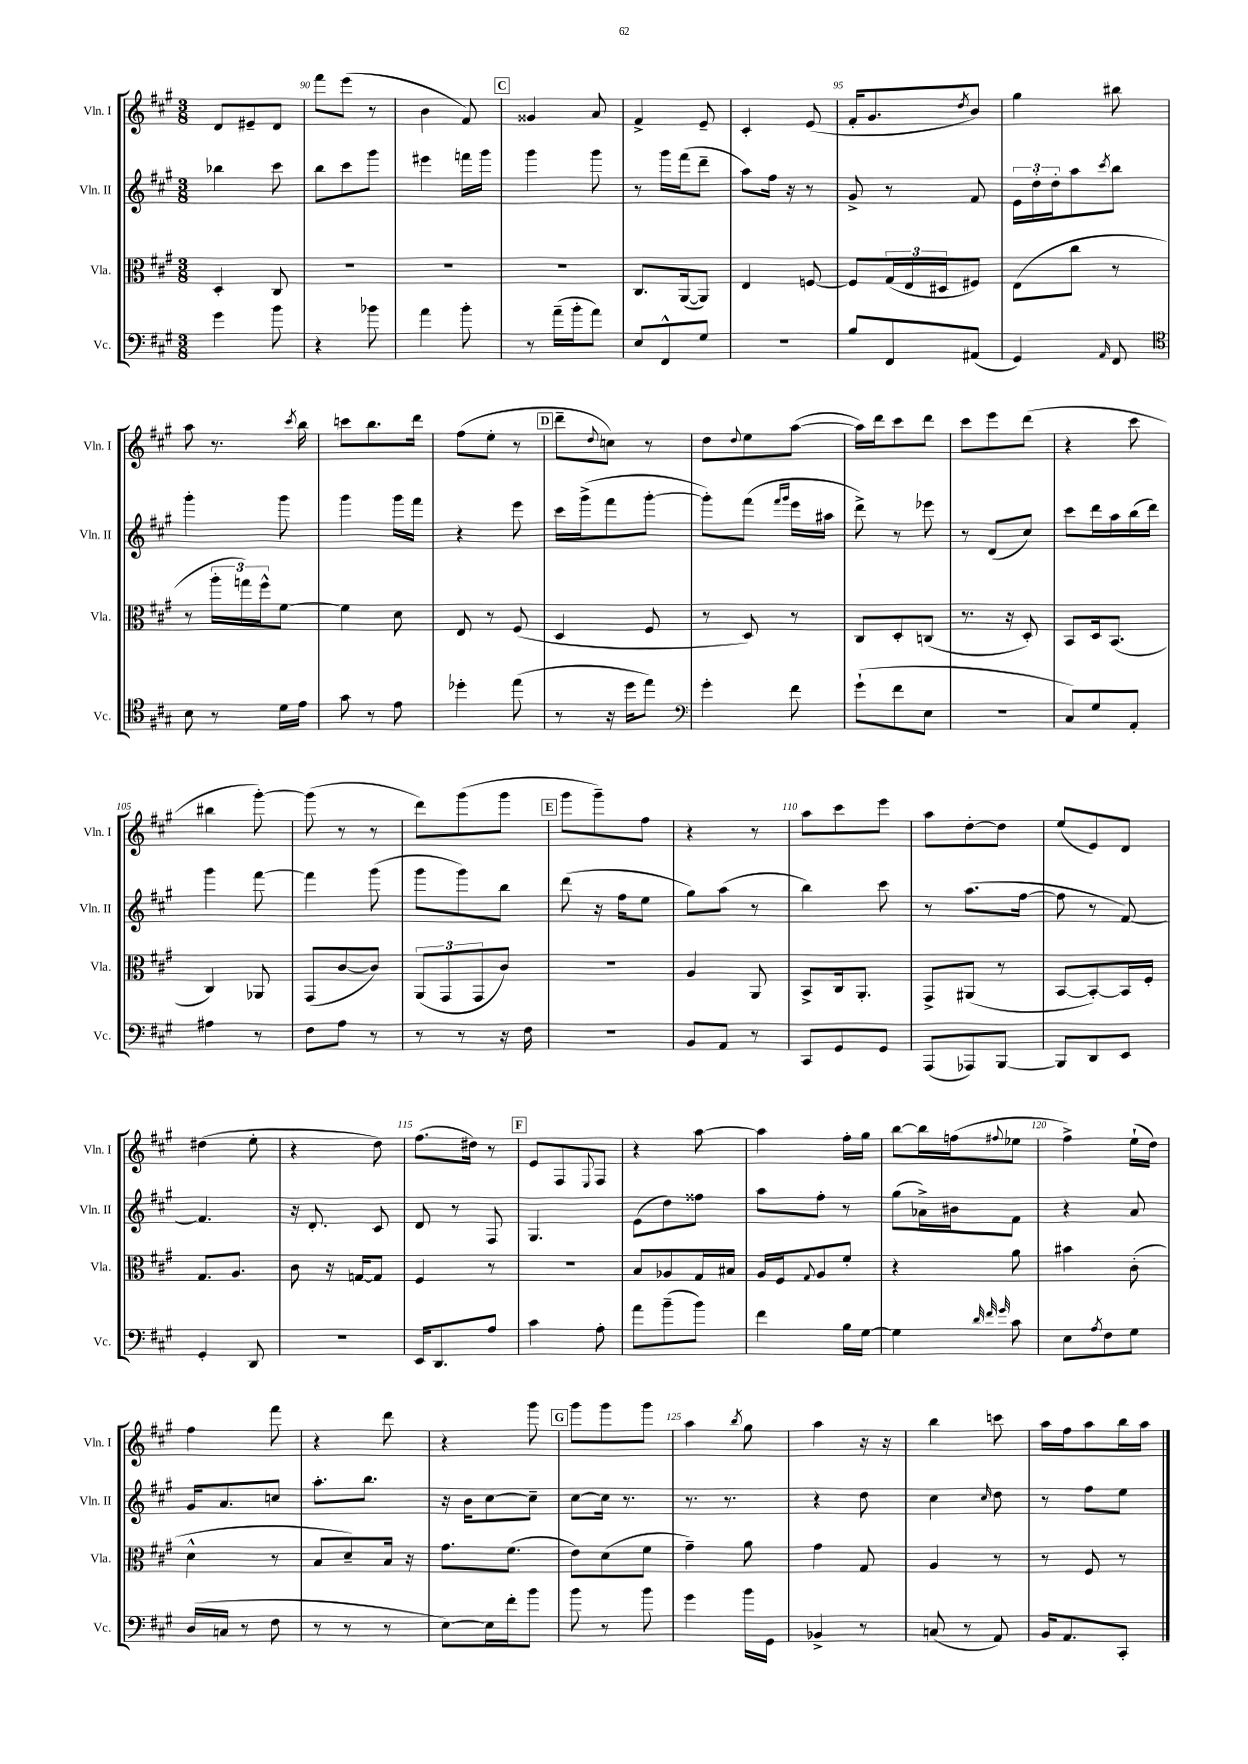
<<
\new StaffGroup <<
\new Staff = "s0" \with { instrumentName = "Vln. I" shortInstrumentName = "Vln. I" } {
    \clef treble \key a \major \numericTimeSignature \time 3/8
    d'8 eis'8-- d'8 |
    fis'''8 e'''8( r8 |
    b'4 fis'8) |
    \mark \markup { \box "C" } gisis'4 a'8 |
    fis'4-> e'8-- |
    cis'4-. e'8( |
    fis'16-. gis'8. \acciaccatura { d''8 } b'8) |
    gis''4 bis''8 |
    a''8 r8. \acciaccatura { cis'''8 } b''16 |
    c'''8 b''8. d'''16 |
    fis''8( e''8-. r8 |
    \mark \markup { \box "D" } d'''8-- \appoggiatura { d''8 } c''8) r8 |
    d''8 \appoggiatura { d''8 } e''8 a''8~( |
    a''16) d'''16 cis'''8 d'''8 |
    cis'''8 e'''8 d'''8( |
    r4 cis'''8 |
    bis''4 gis'''8~-.) |
    gis'''8( r8 r8 |
    d'''8) gis'''8( gis'''8 |
    \mark \markup { \box "E" } gis'''8 gis'''8--) fis''8 |
    r4 r8 |
    a''8 cis'''8 e'''8 |
    a''8 d''8~-. d''8 |
    e''8( e'8) d'8 |
    dis''4( e''8-. |
    r4 d''8) |
    fis''8.( dis''16) r8 |
    \mark \markup { \box "F" } e'8 fis8 \appoggiatura { e8 } fis8 |
    r4 a''8~ |
    a''4 fis''16-. gis''16 |
    b''8~ b''16 f''16( \appoggiatura { fis''8 } ees''8 |
    fis''4->) e''16-!( d''16) |
    fis''4 fis'''8 |
    r4 d'''8 |
    r4 gis'''8 |
    \mark \markup { \box "G" } gis'''8 gis'''8 gis'''8 |
    a''4 \acciaccatura { b''8 } gis''8 |
    a''4 r16 r16 |
    b''4 c'''8 |
    a''16 fis''16 a''8 b''16 a''16 \bar "|." |
}
\new Staff = "s1" \with { instrumentName = "Vln. II" shortInstrumentName = "Vln. II" } {
    \clef treble \key a \major \numericTimeSignature \time 3/8
    bes''4 cis'''8 |
    b''8 cis'''8 gis'''8 |
    eis'''4 f'''16 gis'''16 |
    \mark \markup { \box "C" } gis'''4 gis'''8 |
    r8 gis'''16 fis'''16( d'''8-- |
    a''8) fis''16 r16 r8 |
    gis'8-> r8 fis'8 |
    \tuplet 3/2 { e'16 d''16-. d''16-. } a''8 \acciaccatura { cis'''8 } b''8 |
    gis'''4-. gis'''8 |
    gis'''4 gis'''16 fis'''16 |
    r4 e'''8 |
    \mark \markup { \box "D" } cis'''16 gis'''16->( fis'''8 gis'''8~-. |
    gis'''8-.) fis'''8( \grace { fis'''16 gis'''16 } e'''16 ais''16 |
    d'''8->) r8 ees'''8 |
    r8 d'8( cis''8) |
    cis'''8 d'''16 a''16 b''16( d'''16) |
    gis'''4 fis'''8~ |
    fis'''4 gis'''8( |
    gis'''8 gis'''8) b''8 |
    \mark \markup { \box "E" } d'''8( r16 fis''16 e''8 |
    gis''8) a''8( r8 |
    b''4) cis'''8 |
    r8 a''8.( fis''16~ |
    fis''8 r8 fis'8~) |
    fis'4. |
    r16 d'8.-. cis'8 |
    d'8 r8 fis8 |
    \mark \markup { \box "F" } gis4. |
    e'8( d''8) fisis''8 |
    a''8 fis''8-. r8 |
    gis''8( aes'16->) bis'16 fis'8 |
    r4 a'8 |
    gis'16 a'8. c''8 |
    a''8.-. b''8. |
    r16 b'16 cis''8~ cis''8-- |
    \mark \markup { \box "G" } cis''8~ cis''16 r8. |
    r8. r8. |
    r4 d''8 |
    cis''4 \grace { cis''16 } d''8 |
    r8 fis''8 e''8 \bar "|." |
}
\new Staff = "s2" \with { instrumentName = "Vla." shortInstrumentName = "Vla." } {
    \clef alto \key a \major \numericTimeSignature \time 3/8
    d4-. cis8 |
    R4. |
    R4. |
    \mark \markup { \box "C" } R4. |
    cis8. a,16~( a,8) |
    e4 f8~ |
    f8 \tuplet 3/2 { gis16( e16 dis16 } fis8) |
    e8( cis''8 r8 |
    r8 \tuplet 3/2 { a''16-. g''16) fis''16-^ } fis'8~ |
    fis'4 d'8 |
    e8 r8 fis8( |
    \mark \markup { \box "D" } d4 fis8 |
    r8 d8) r8 |
    cis8 d8-. c8( |
    r8. r16 d8-.) |
    b,8 d16 b,8.( |
    cis4) aes,8 |
    gis,8( cis'8~ cis'8) |
    \tuplet 3/2 { a,8( gis,8 gis,8 } cis'8) |
    \mark \markup { \box "E" } R4. |
    a4 a,8 |
    b,8-> cis16 a,8.-. |
    gis,8-> ais,8( r8 |
    b,8~ b,8~-.) b,16 fis16-. |
    gis8. a8. |
    cis'8 r16 g16~ g8 |
    fis4 r8 |
    \mark \markup { \box "F" } R4. |
    b8 aes8 gis16 bis16 |
    a16 fis16 \appoggiatura { gis8 } a8 fis'8-. |
    r4 a'8 |
    bis'4 cis'8-.( |
    d'4-^ r8 |
    b8 d'8--) b16 r16 |
    gis'8. fis'8.( |
    \mark \markup { \box "G" } e'8) d'8( fis'8 |
    gis'4--) a'8 |
    gis'4 gis8 |
    a4 r8 |
    r8 fis8 r8 \bar "|." |
}
\new Staff = "s3" \with { instrumentName = "Vc." shortInstrumentName = "Vc." } {
    \clef bass \key a \major \numericTimeSignature \time 3/8
    gis'4 b'8 |
    r4 bes'8 |
    a'4 b'8-. |
    \mark \markup { \box "C" } r8 a'16--( b'16-. a'8) |
    e8 fis,8-^ gis8 |
    R4. |
    b8 fis,8 ais,8( |
    gis,4) \grace { a,16 } fis,8 |
    \clef tenor b8 r8 d'16 e'16 |
    gis'8 r8 e'8 |
    des''4-. e''8( |
    \mark \markup { \box "D" } r8 r16 d''16 e''8) |
    \clef bass gis'4-. fis'8 |
    gis'8-!( fis'8 e8 |
    r4. |
    cis8) gis8 a,8-. |
    ais4 r8 |
    fis8 a8 r8 |
    r8 r8 r16 fis16 |
    \mark \markup { \box "E" } R4. |
    b,8 a,8 r8 |
    cis,8 gis,8 gis,8 |
    a,,8( aes,,8) b,,8~ |
    b,,8 d,8 e,8 |
    gis,4-. d,8 |
    R4. |
    e,16 d,8. a8 |
    \mark \markup { \box "F" } cis'4 a8-. |
    a'8 b'8--( b'8) |
    fis'4 b16 gis16~ |
    gis4 \grace { d'32 fis'32 gis'32 } cis'8 |
    e8 \acciaccatura { a8 } fis8 gis8 |
    d16( c16 r8 fis8 |
    r8 r8 r8 |
    e8~) e16 fis'16-. b'8 |
    \mark \markup { \box "G" } b'8 r8 b'8 |
    gis'4 b'16 gis,16 |
    bes,4-> r8 |
    c8( r8 a,8) |
    b,16 a,8. cis,8-. \bar "|." |
}
>>
>>
\layout { \context { \Score currentBarNumber = #89 \override BarNumber.break-visibility = ##(#f #t #t) barNumberVisibility = #(every-nth-bar-number-visible 5) } }
